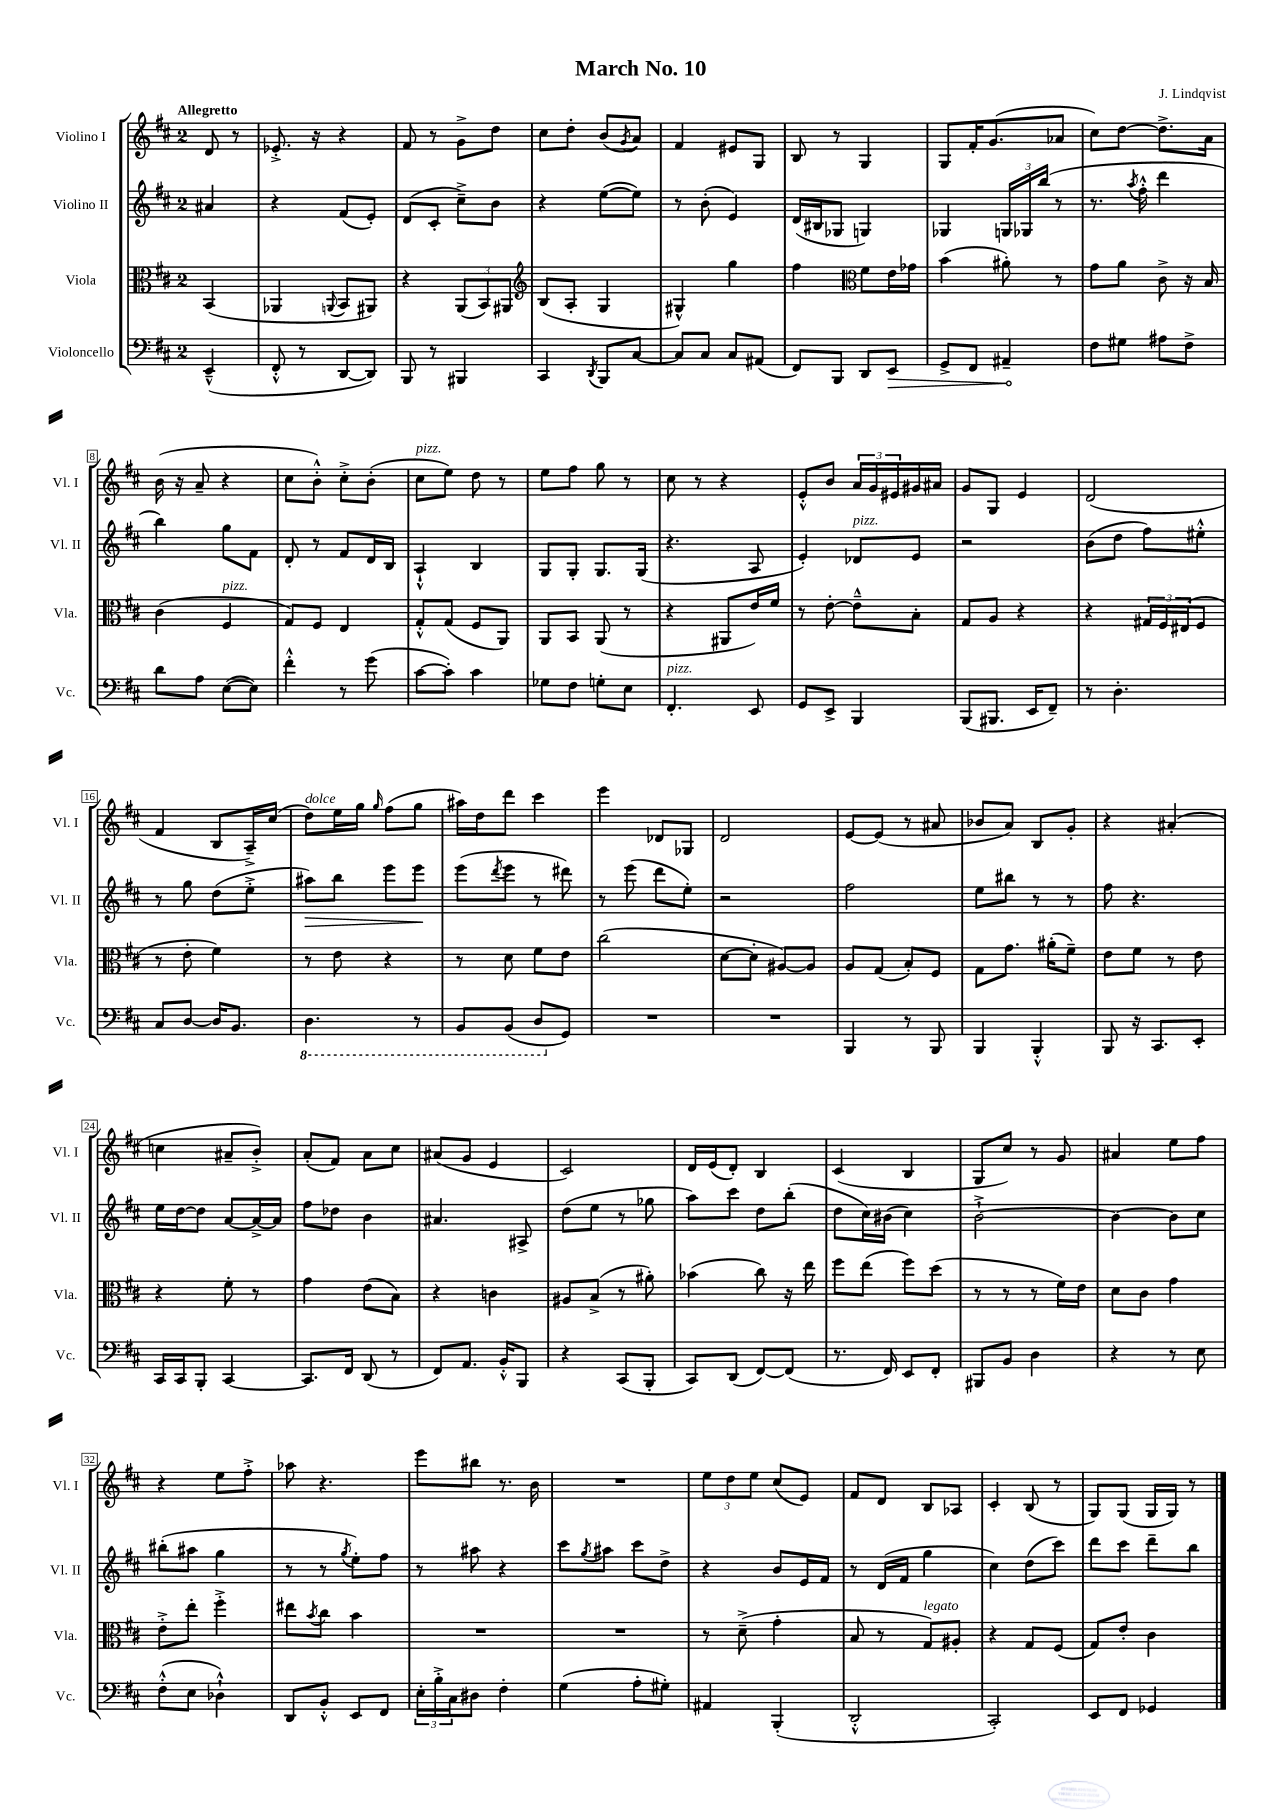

**kern	**kern	**kern	**kern
*staff4	*staff3	*staff2	*staff1
*clefF4	*clefC3	*clefG2	*clefG2
*k[f#c#]	*k[f#c#]	*k[f#c#]	*k[f#c#]
*M2/4	*M2/4	*M2/4	*M2/4
(4EE~^^/	(4BB/	4a#/	8d/
.	.	.	8r
=	=	=	=
8FF#'^^/	4AA-/	4r	8.e-'^/
8r	.	.	.
.	.	.	16r
.	8qqAA/	.	.
[8DD/L	8BB/L	(8f#/L	4r
8DD/]J)	8AA#/J)	8e'/J)	.
=	=	=	=
8BBB/	4r	(8d/L	8f#/
8r	.	8c#'/J	8r
4BBB#/	(12AA/L	8cc#~^\L)	8g^\L
.	12BB/)	.	.
.	.	8b\J	8dd\J
.	12AA#/J	.	.
=	=	=	=
*	*clefG2	*	*
4CC#/	(8B/L	4r	8cc#\L
.	8A'/J	.	8dd'\J
8qDD/	.	.	.
8BBB/L	4G/	([8ee\L	(8b/L
.	.	.	8qg/
[8C#/J	.	8ee\]J)	8a/J)
=	=	=	=
8C#/]L	4G#^^/)	8r	4f#/
8C#/J	.	(8b'\	.
8C#/L	4gg\	4e/)	8e#/L
(8AA#/J	.	.	8G/J
=	=	=	=
8FF#/L)	4ff#\	(16d/LL	8B/
.	.	16B#/J	.
8BBB/J	.	8G-/J	8r
*	*clefC3	*	*
8DD/L	8f#\L	4G/)	4G/
8EE/J	16e\L	.	.
.	16g-\JJ	.	.
=	=	=	=
8GG^/L	(4b\	4G-/	8G/L
8FF#/J	.	.	16f#'/K
.	.	.	(8.g/
4AA#~/	8a#'\)	24G/LL	.
.	.	24G-/	.
.	.	(24bb/JJ	.
.	8r	8r	8a-/J
=	=	=	=
8F#\L	8g\L	8.r	8cc#\L)
8G#\J	8a\J	.	[8dd\J
.	.	8qaa/	.
.	.	16ff#'^^\	.
8A#\L	8c#^\	4ddd\	8.dd^\]L
8F#^\J	16r	.	.
.	16B/	.	16a\Jk
=	=	=	=
8d\L	(4c#\	4bb\)	(16b\
.	.	.	16r
8A\J	.	.	8a~/
([8E\L	4F#/	8gg\L	4r
8E\]J)	.	8f#\J	.
=	=	=	=
4f#'^^\	8G/L)	8d'/	8cc#\L
.	8F#/J	8r	8b'^^\J)
8r	4E/	8f#/L	8cc#'^\L
(8g\	.	16d/L	(8b'\J
.	.	16B/JJ	.
=	=	=	=
[8c#\L	8G'^^/L	4A`^^/	8cc#\L
8c#'\]J)	(8G/J	.	8ee\J)
4c#\	8F#/L	4B/	8dd\
.	8AA/J)	.	8r
=	=	=	=
8G-\L	8AA/L	8G/L	8ee\L
8F#\J	8BB/J	8G'/J	8ff#\J
8G'\L	(8AA/	8.G/L	8gg\
8E\J	8r	.	8r
.	.	(16G/Jk	.
=	=	=	=
4.FF#'/	4r	4.r	8cc#\
.	.	.	8r
.	8AA#/L	.	4r
8EE/	16e/L)	8A/	.
.	16f#/JJ	.	.
=	=	=	=
8GG/L	8r	4e'/)	8e'^^/L
8EE^/J	[8e'\	.	8b/J
4BBB/	8e~^^\]L	8d-/L	24a/LL
.	.	.	24g/
.	.	.	24e#/
.	8B'\J	8e/J	16g#/
.	.	.	16a#/JJ
=	=	=	=
(8BBB/L	8G/L	2r	8g/L
8.BBB#/J	8A/J	.	8G/J
.	4r	.	4e/
16EE/LK	.	.	.
8FF#~/J)	.	.	.
=	=	=	=
8r	4r	(8b\L	(2d/
4.D'\	.	8dd\J	.
.	24G#/LL	8ff#\L)	.
.	24F#/	.	.
.	(24E#/J	.	.
.	8F#/J	8ee#'^^\J	.
=	=	=	=
8C#/L	8r	8r	4f#/
[8D/J	8e'\	8gg\	.
16D/]LK	4f#\)	(8dd\L	8B/L
8.BB/J	.	.	.
.	.	8ee'^\J	16A~^/L)
.	.	.	(16cc#/JJ
=	=	=	=
4.DD\	8r	8aa#\L)	8dd\L)
.	8e\	8bb\J	16ee\L
.	.	.	16gg\JJ
.	.	.	16qqgg/
.	4r	8eee\L	(8ff#\L
8r	.	8eee\J	8gg\J
=	=	=	=
8BBB/L	8r	(8eee\L	16aa#\LL)
.	.	.	16dd\J
.	.	8qddd/	.
(8BBB/J	8d\	8eee\J	8ddd\J
8DD/L	8f#\L	8r	4ccc#\
8GG/J)	8e\J	8ddd#\)	.
=	=	=	=
2r	(2cc#\	8r	4eee\
.	.	(8eee\	.
.	.	8ddd\L	8d-/L
.	.	8ee'\J)	8G-/J
=	=	=	=
2r	[8d\L	2r	2d/
.	8d'\]J	.	.
.	[8A#/L)	.	.
.	8A#/]J	.	.
=	=	=	=
4BBB/	8A/L	2ff#\	[8e/L
.	(8G/J	.	(8e/]J
8r	8B'/L)	.	8r
8BBB/	8F#/J	.	8a#/
=	=	=	=
4BBB/	8G\L	8ee\L	8b-/L
.	8.g\J	8bb#\J	8a/J)
4BBB'^^/	.	8r	8B/L
.	(16a#'\LK	.	.
.	8f#~\J)	8r	8g'/J
=	=	=	=
8BBB/	8e\L	8ff#\	4r
16r	8f#\J	4.r	.
8.CC#/L	.	.	.
.	8r	.	(4a#'/
8EE'/J	8e\	.	.
=	=	=	=
16CC#/LL	4r	16ee\LL	4cc\
16CC#/J	.	[16dd\J	.
8BBB'/J	.	8dd\]J	.
[4CC#/	8f#'\	[8a/L	8a#~/L
.	8r	16a^/_L	8b'^/J)
.	.	16a/]JJ	.
=	=	=	=
8.CC#/]L	4g\	8ff#\L	(8a'/L
.	.	8dd-\J	8f#/J)
16FF#/Jk	.	.	.
(8DD/	(8e\L	4b\	8a\L
8r	8B\J)	.	8cc#\J
=	=	=	=
8FF#/L)	4r	4.a#/	(8a#/L
8.AA/J	.	.	8g/J
.	4c\	.	4e/
16BB'^^/LK	.	.	.
8BBB/J	.	8A#^/	.
=	=	=	=
4r	8A#/L	(8dd\L	2c#/)
.	(8B^/J	8ee\J	.
(8CC#/L	8r	8r	.
8BBB'/J	8a#'\)	8gg-\	.
=	=	=	=
8CC#/L)	(4b-\	8aa\L)	16d/LL
.	.	.	(16e/J
(8DD/J	.	8ccc#\J	8d'/J)
[8FF#/L)	8cc#\)	8dd\L	4B/
(8FF#/]J	16r	(8bb'\J	.
.	16ee\	.	.
=	=	=	=
8.r	8ff#\L	8dd\L	(4c#/
.	(8ee\J	16cc#\L)	.
16FF#/)	.	(16b#\JJ	.
8EE/L	8ff#\L)	4cc#\)	4B/
8FF#'/J	(8dd\J	.	.
=	=	=	=
8BBB#/L	8r	[2b`^\	8G/L
8BB/J	8r	.	8cc#/J)
4D\	8r	.	8r
.	16f#\LL)	.	8g/
.	16e\JJ	.	.
=	=	=	=
4r	8d\L	4b\_	4a#/
.	8c#\J	.	.
8r	4g\	8b\]L	8ee\L
8E\	.	8cc#\J	8ff#\J
=	=	=	=
(8F#'^^\L	8e'^\L	(8bb#'\L	4r
8E\J	8ee'\J	8aa#\J	.
4D-`^^\)	4ff#'^\	4gg\	8ee\L
.	.	.	8ff#'^\J
=	=	=	=
8DD/L	8ee#\L	8r	8aa-\
.	8qb/	.	.
8BB'^^/J	8cc#\J	8r	4.r
.	.	8qgg/	.
8EE/L	4b\	8ee'\L)	.
8FF#/J	.	8ff#\J	.
=	=	=	=
24E'\LL	2r	8r	8eee\L
24B'^\	.	.	.
24C#\J	.	.	.
8D#\J	.	8aa#\	8bb#\J
4F#'\	.	4r	8.r
.	.	.	16b\
=	=	=	=
(4G\	2r	8ccc#\L	2r
.	.	8qgg/	.
.	.	8aa#\J	.
8A'\L	.	8ccc#\L	.
8G#'\J)	.	8dd^\J	.
=	=	=	=
4AA#/	8r	4r	12ee\L
.	.	.	12dd\
.	(8d~^\	.	.
.	.	.	12ee\J
(4BBB'/	4g'\	8b/L	(8cc#/L
.	.	16e/L	8e/J)
.	.	16f#/JJ	.
=	=	=	=
2DD'^^/	8B/	8r	8f#/L
.	8r	(16d/LL	8d/J
.	.	16f#/JJ	.
.	8G/L)	4gg\	8B/L
.	8A#'/J	.	8A-/J
=	=	=	=
2CC#'/)	4r	4cc#\)	4c#'/
.	8G/L	(8dd\L	(8B/
.	(8F#/J	8ccc#\J)	8r
=	=	=	=
8EE/L	8G/L)	8ddd\L	8G/L)
8FF#/J	8e'/J	8ccc#\J	(8G/J
4GG-/	4c#\	8ddd~\L	16G/LL
.	.	.	16G/JJ)
.	.	8bb\J	8r
==	==	==	==
*-	*-	*-	*-
